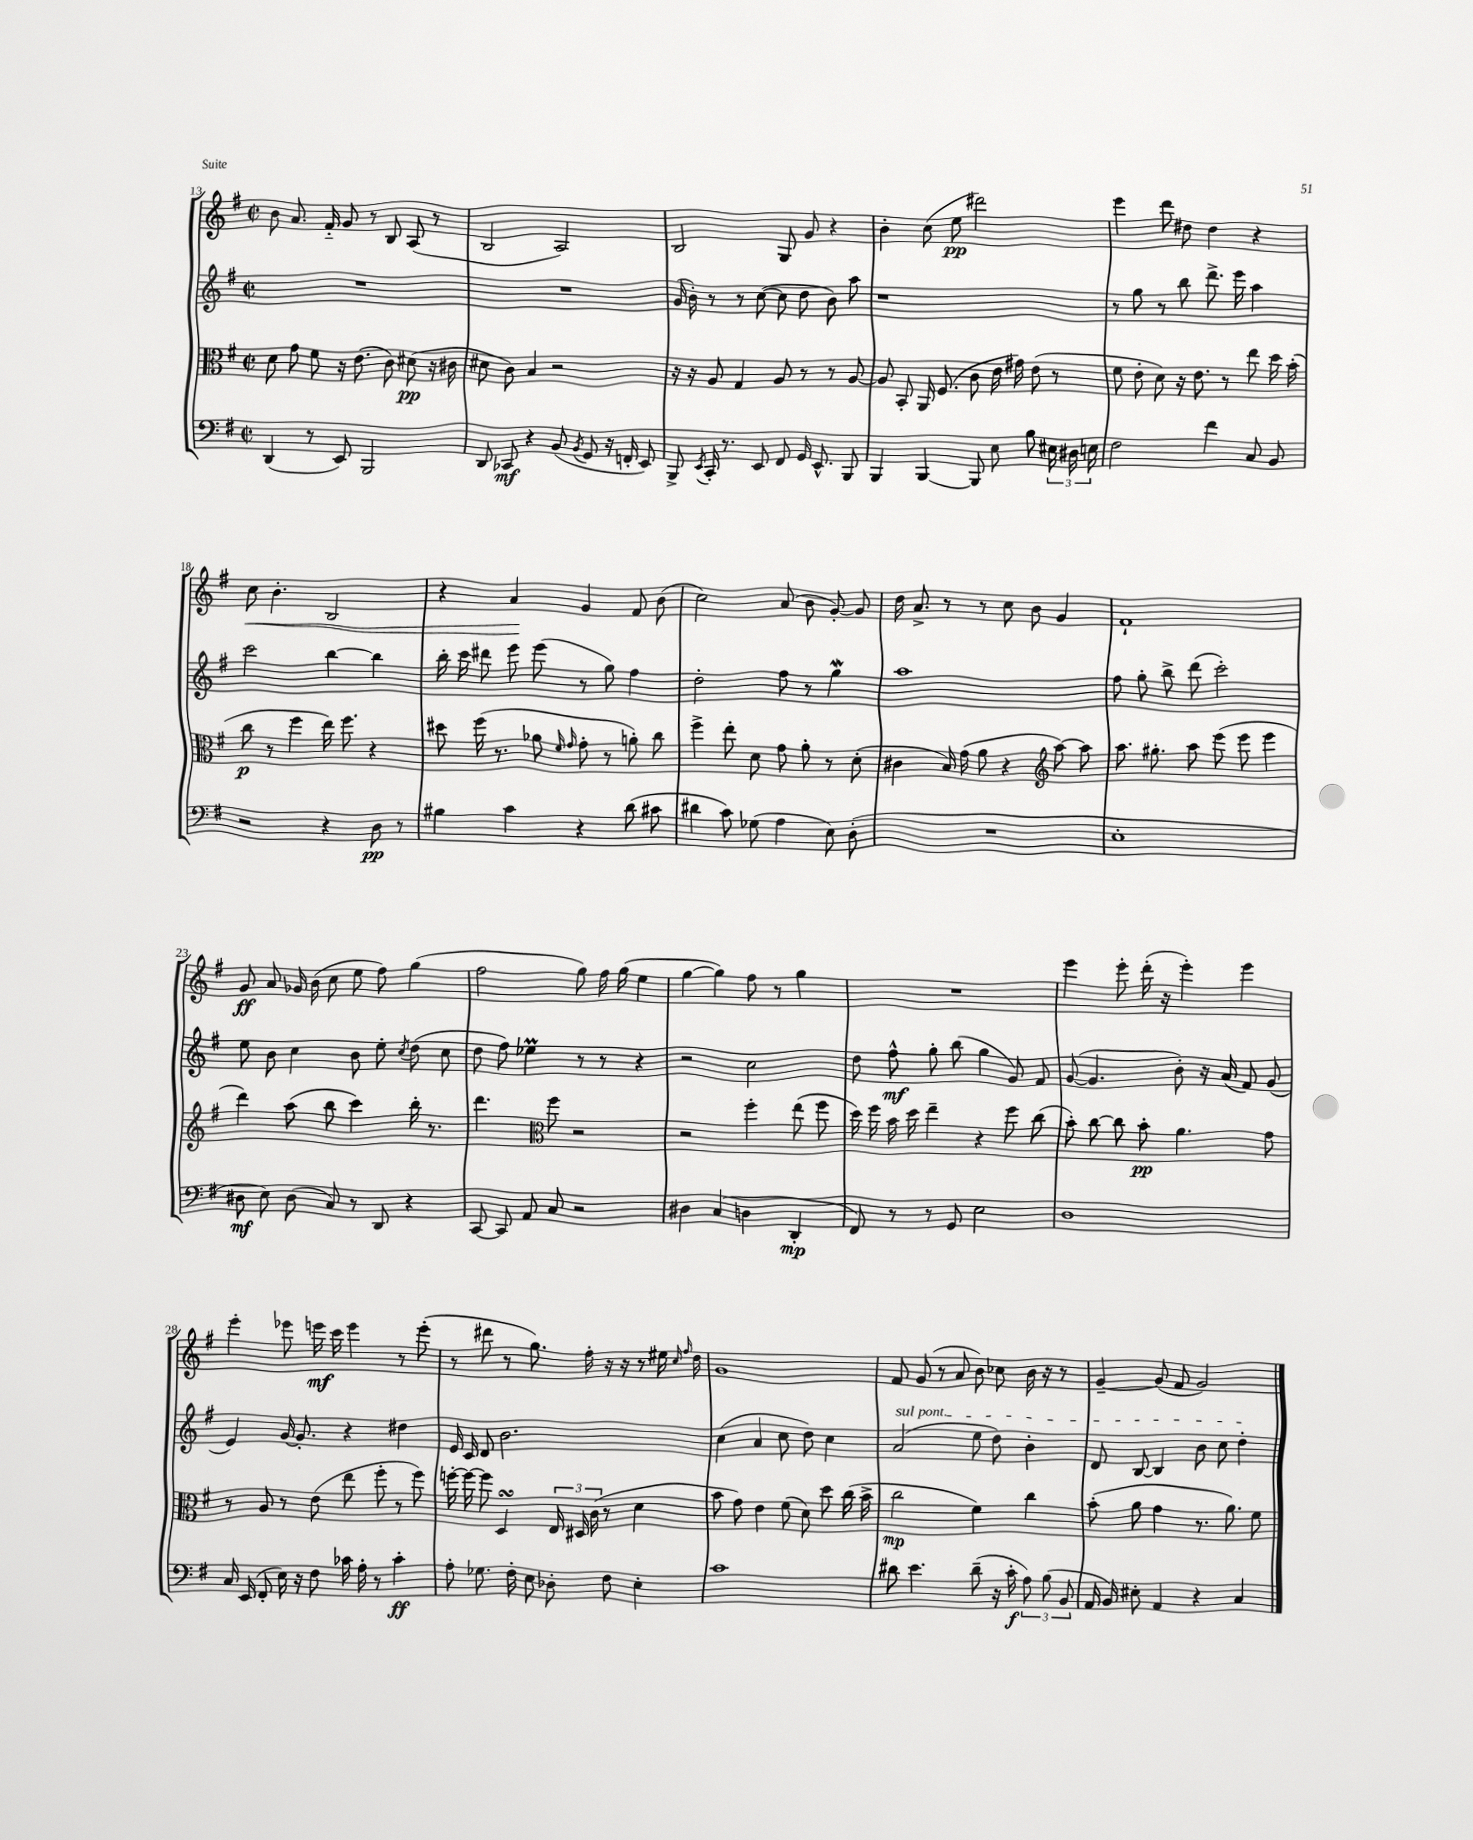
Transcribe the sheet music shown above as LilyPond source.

<<
\new StaffGroup <<
\new Staff = "s0" {
    \clef treble \key g \major \defaultTimeSignature \time 2/2
    \autoBeamOff b'8 a'8. fis'16-_ g'8 r8 b8 a8( r8 |
    b2 a2) |
    b2 g8 g'8 r4 |
    b'4-. c''8( e''8\pp dis'''2) |
    e'''4 d'''8 dis''8 dis''4 r4 |
    c''8\< b'4.-. b2 |
    r4 a'4\! g'4 fis'8 b'8( |
    c''2) a'8( b'8 g'8~-.) g'8 |
    d''16 a'8.-> r8 r8 c''8 b'8 g'4 |
    fis'1-! |
    g'8\ff a'8 ges'16 b'16( c''8 e''8 fis''8) g''4( |
    fis''2 g''8) fis''16 g''16( e''4 |
    g''4~ g''4) fis''8 r8 g''4 |
    R1 |
    e'''4 e'''8-. d'''16-.( r16 e'''4-.) e'''4 |
    e'''4-. ees'''8 e'''16\mf c'''16 e'''4 r8 e'''8-.( |
    r8 dis'''8 r8 g''8.) fis''16-. r16 r16 r8 eis''16 \grace { c''16 fis''16 } d''16 |
    g'1 |
    fis'8 g'8( r8 a'8 b'8) ces''8 b'16 r16 r8 |
    g'4~-- g'8( fis'8 g'2) \bar "|." |
}
\new Staff = "s1" {
    \clef treble \key g \major \defaultTimeSignature \time 2/2
    \autoBeamOff R1 |
    R1 |
    g'16( b'16-.) r8 r8 c''8~( c''8 d''8 b'8) a''8 |
    r1 |
    r8 g''8 r8 b''8 d'''8.-> e'''16 a''4 |
    c'''2 b''4~ b''4 |
    b''16-. c'''16 dis'''8 e'''8 e'''8( r8 g''8) fis''4 |
    d''2-. fis''8 r8 g''4\mordent |
    a''1 |
    fis''8 g''8-. b''8-> d'''8( c'''2-.) |
    e''8 b'8 c''4 b'8 e''8-. \acciaccatura { c''8 } d''8( c''8 |
    d''8 fis''8) ees''4\prall r8 r8 r4 |
    r2 c''2 |
    d''8 fis''8-^\mf g''8-. b''8( g''4 g'8) fis'8 |
    g'8~( g'4. b'8-.) r16 a'16( fis'8) g'8( |
    e'4) g'16~ g'8.-. r4 dis''4 |
    e'16 c'16 d'8 b'2. |
    c''4( a'4 c''8 d''8) c''4 |
    \once \override TextSpanner.bound-details.left.text = \markup { \italic "sul pont." } a'2\startTextSpan( e''8 d''8) b'4-. |
    d'8 b8~ b4 b'8 c''8 d''4-.\stopTextSpan \bar "|." |
}
\new Staff = "s2" {
    \clef alto \key g \major \defaultTimeSignature \time 2/2
    \autoBeamOff d'8 g'8 fis'8 r16 e'8.( c'8) dis'8\pp( r16 cis'16 |
    dis'8 c'8) b4 r2 |
    r16 r16 a8 g4 a8 r8 r8 a8~ |
    a8 b,8-. a,16 fis8.( c'8 e'16 gis'16) e'8( r8 |
    fis'8 e'8-. d'8) r16 e'8. r8 e''8 d''16 b'16-.( |
    c''8\p r8 fis''4 e''16) fis''8. r4 |
    dis''8 fis''16( r8. aes'8 \grace { fis'16 g'16 } g'8-. r8 a'8-.) c''8 |
    fis''4-> e''8-. d'8 g'8 a'8-. r8 d'8-.( |
    cis'4 b16) g'16( a'8 r4 \clef treble a''8~) a''8 |
    a''8. gis''8.-. a''8 e'''8( e'''8 e'''4 |
    d'''4) a''8( b''8 c'''4) b''16-. r8. |
    d'''4. \clef alto fis''8 r2 |
    r2 fis''4-. e''8( fis''8 |
    d''16) fis''16 b'16 d''16 e''4-- r4 fis''8 c''8( |
    b'8-.) c''8~ c''8 b'8-.\pp a'4. g'8 |
    r8 a8 r8 e'8( e''8 fis''8-. r8 fis''8) |
    f''16~-. f''16~ f''8 d4\turn \tuplet 3/2 { e16 dis16 c'16( } r8 d'4 |
    b'8 g'8) e'4 fis'8( d'8) d''8 c''16( b'16-> |
    c''2\mp fis'4) c''4 |
    b'8-.( a'8 g'4 r8. a'8.) fis'8 \bar "|." |
}
\new Staff = "s3" {
    \clef bass \key g \major \defaultTimeSignature \time 2/2
    \autoBeamOff d,4( r8 e,8) b,,2 |
    d,8 ces,8\mf r4 b,8( \acciaccatura { b,8 } g,8 r16 f,16-. e,8) |
    b,,8-> \acciaccatura { e,8 } c,16-. r8. e,8 fis,8 g,16 e,8.-^ b,,8 |
    b,,4 b,,4~ b,,8 e8 b8 \tuplet 3/2 { eis16 dis16 e16 } |
    fis2 fis'4 c8 b,8 |
    r2 r4 d8\pp r8 |
    bis4 c'4 r4 d'8( cis'8 |
    dis'4 c'8) ges8( a4 e8) d8-.( |
    R1 |
    e1-. |
    dis8\mf e8) dis8( c8) r8 d,8 r4 |
    c,8~ c,8 a,8 c8 r2 |
    dis4 c4( d4 d,4-.\mp |
    fis,8) r8 r8 g,8 e2 |
    d1 |
    c16 e,16( fis,8-. e16) r16 fis8 ces'16 a16-. r8 ces'4-.\ff |
    a8-. ges8. fis16-. e8 des8-. fis8 e4-. |
    c'1 |
    dis'8 e'4. dis'8--( r16 c'16-.\f \tuplet 3/2 { a8) b8( b,8 } |
    a,16 b,16) eis8-. a,4 r4 c4 \bar "|." |
}
>>
>>
\layout { \context { \Score currentBarNumber = #13 } }
